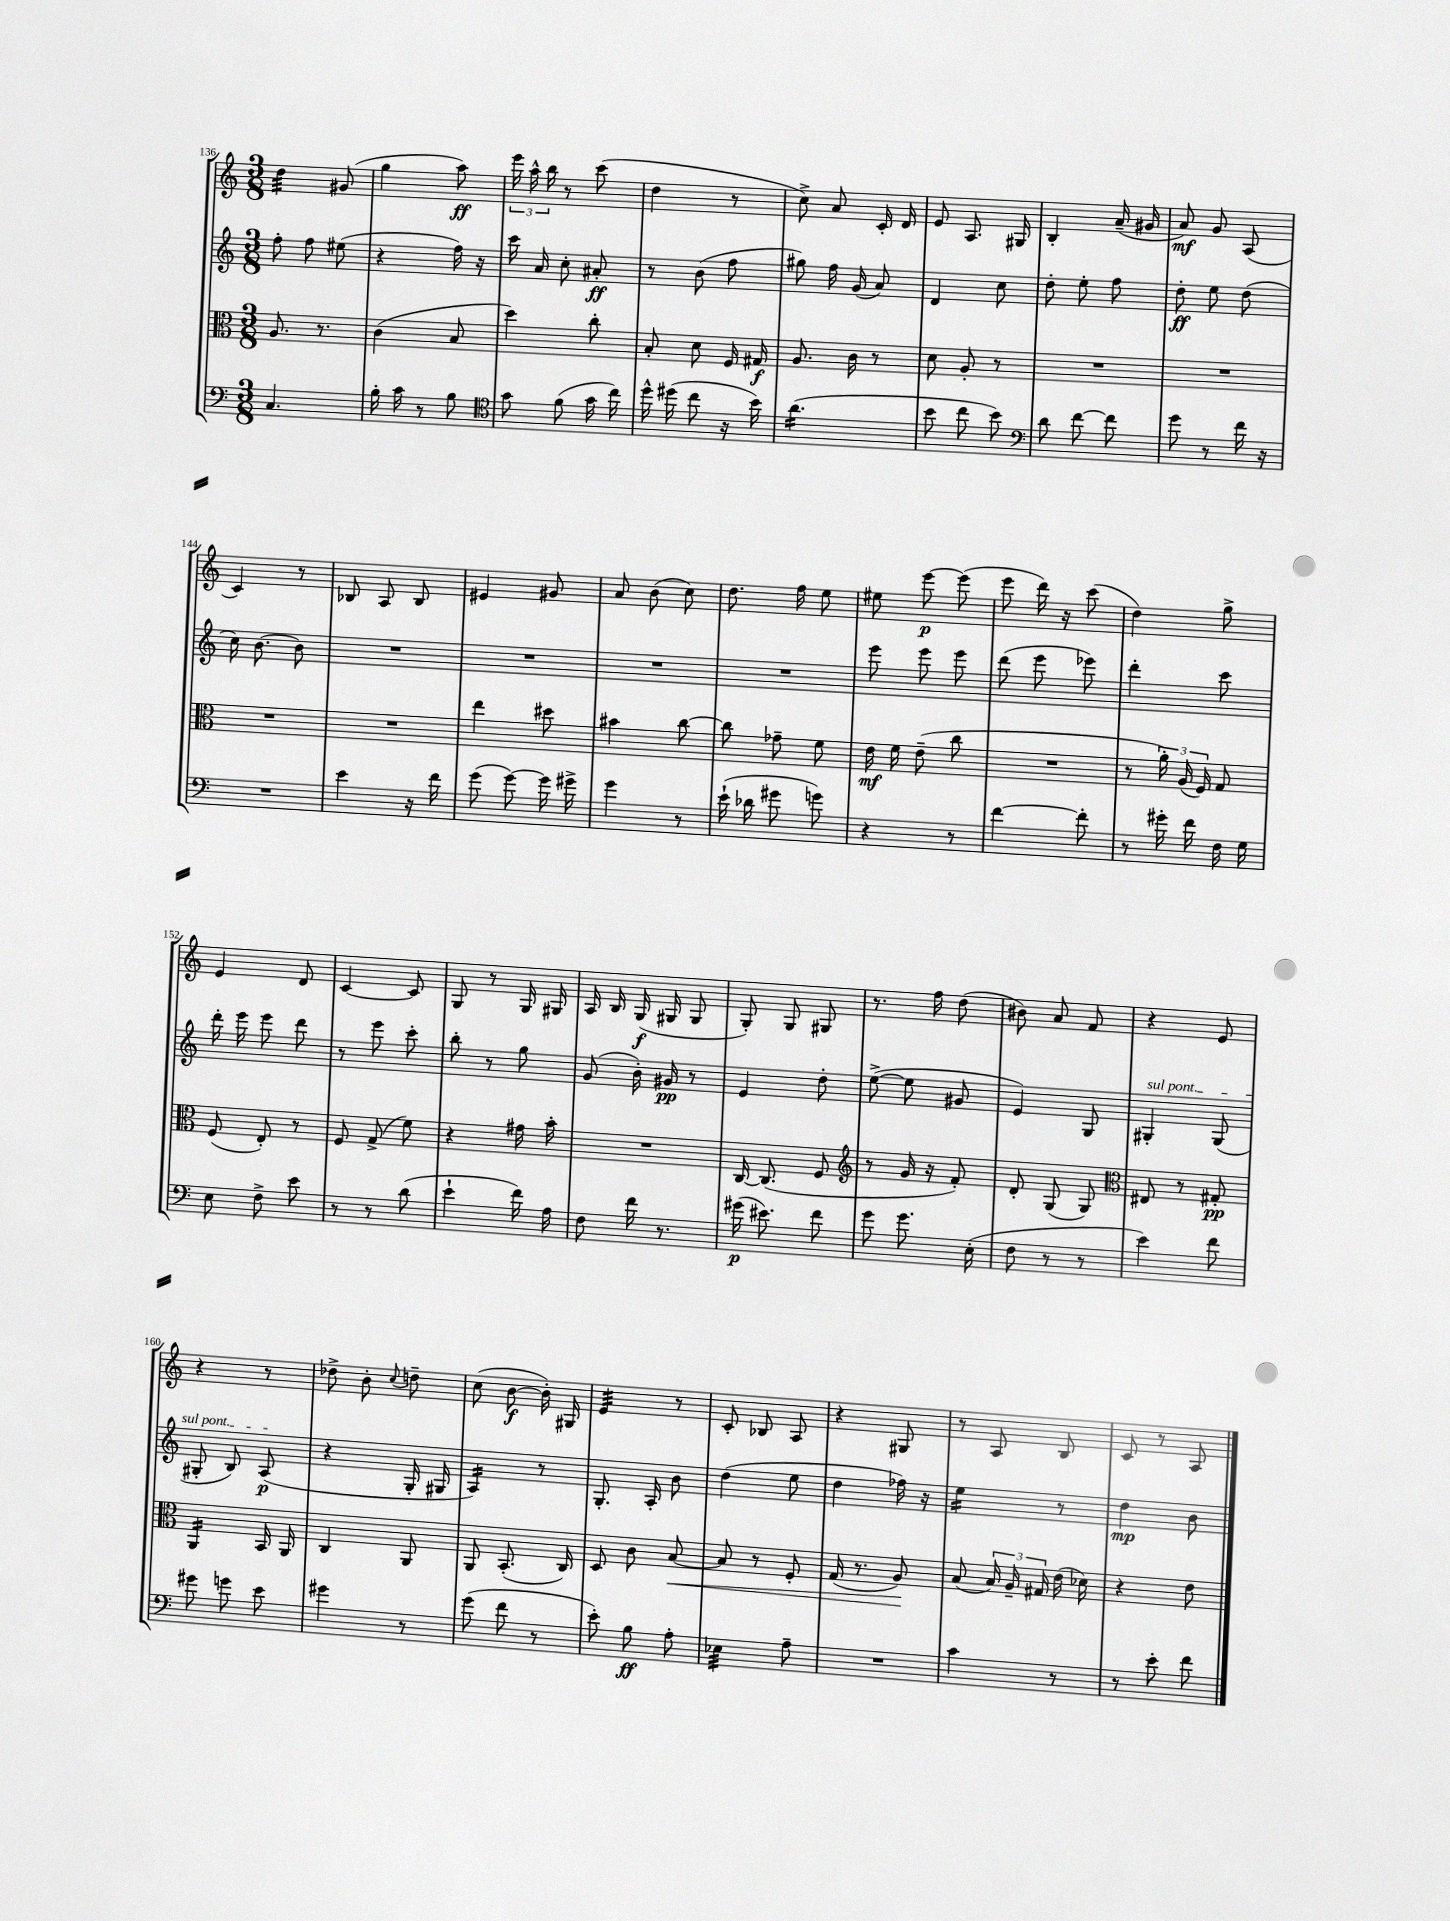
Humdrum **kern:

**kern	**kern	**kern	**kern
*staff4	*staff3	*staff2	*staff1
*clefF4	*clefC3	*clefG2	*clefG2
*k[]	*k[]	*k[]	*k[]
*M3/8	*M3/8	*M3/8	*M3/8
4.C	8.A	8ff'	4dd
.	.	8ff	.
.	8.r	.	.
.	.	(8ee#	(8g#
=	=	=	=
16B'	(4c	4r	4gg
16c	.	.	.
8r	.	.	.
8B	8B	16ff)	8aa)
.	.	16r	.
=	=	=	=
*clefC4	*	*	*
8g	4dd)	16ccc	24eee
.	.	.	24aa^^
.	.	16a	.
.	.	.	24bb
(8f	.	8cc'	8r
16g	8cc'	8a#'	(8ccc
16cc)	.	.	.
=	=	=	=
16dd^^	8B'	8r	4dd
(16dd#	.	.	.
8cc	8d	(8b	.
16r	16F	8ff	8r
16b)	16G#	.	.
=	=	=	=
(4.a	8.A	8gg#)	8cc^)
.	.	16ff	8a
.	16c	(16g	.
.	8r	8a)	16c'
.	.	.	16d
=	=	=	=
8b	8d	4d	8e
8cc	8A'	.	8.A
8b)	8r	8cc	.
.	.	.	16G#
=	=	=	=
*clefF4	*	*	*
8d	4.r	8dd'	4B'
[8f	.	8ee'	.
8f]	.	8ff	(16a~
.	.	.	16g#
=	=	=	=
8g	4.r	8dd'	8a)
8r	.	8ee	8g
16f	.	(8dd	(8A
16r	.	.	.
=	=	=	=
4.r	4.r	16cc)	4c)
.	.	[8.b	.
.	.	8b]	8r
=	=	=	=
4e	4.r	4.r	8B-
.	.	.	8A
16r	.	.	8B-
16f	.	.	.
=	=	=	=
(8g	4ee	4.r	4e#
[8g)	.	.	.
16g]	8dd#	.	8g#
16g#^	.	.	.
=	=	=	=
4g	4b#	4.r	8a
.	.	.	(8b
8r	[8cc	.	8cc)
=	=	=	=
(16e`	8cc]	4.r	8.dd
16d-	.	.	.
8g#	8g-~	.	.
.	.	.	16ff
8g)	8f	.	8ee
=	=	=	=
4r	16e	8eee	8ee#
.	16f	.	.
.	(8e~	8eee	[8eee
8r	8cc	8eee	(8eee]
=	=	=	=
[4f	4.r	(8ddd	8eee
.	.	8eee	16ddd)
.	.	.	16r
8f']	.	8eee-)	(8ccc
=	=	=	=
8r	8r	4ddd'	4dd)
16g#'	24a')	.	.
.	(24A	.	.
16f	.	.	.
.	24F)	.	.
16F	8G	8ccc	8gg^
16G	.	.	.
=	=	=	=
8E	(8F	16ddd'	4e
.	.	16eee	.
8F^	8E')	8eee	.
8e	8r	8ddd	8d
=	=	=	=
8r	8F	8r	[4c
8r	(8G^	8eee	.
(8d	8f)	8ccc'	8c]
=	=	=	=
4e`	4r	8bb'	8G
.	.	8r	8r
16f)	16g#	8gg	16G
16A	16b'	.	16G#
=	=	=	=
8F	4.r	(8g	16A
.	.	.	16B
16f	.	16b')	(16G
8.r	.	16g#	16G#
.	.	8r	8G#
=	=	=	=
(16g#	[16C	4e	8G')
8.e#)	(8.C]	.	.
.	.	.	8G
8f	8F	8dd'	8G#
=	=	=	=
*	*clefG2	*	*
8g	8r	([8ee^	8.r
8.g	16g	8ee]	.
.	16r	.	16ff
.	8f')	8g#	(8dd
(16E'	.	.	.
=	=	=	=
8F	8d'	4e)	8b#)
8r	(8G	.	8a
8r	8G)	8G	8f
=	=	=	=
*	*clefC3	*	*
4e)	8E#	4G#'	4r
.	8r	.	.
8f	8G#'	(8G#	8e
=	=	=	=
8g#	4AA	8G#'	4r
8g	.	8B)	.
8e	16BB	(8A	8r
.	16AA	.	.
=	=	=	=
4g#	4C	4r	8dd-^
.	.	.	8b'
.	.	.	8qqcc
8r	8AA	16G'	8dd~
.	.	16G#	.
=	=	=	=
(8g	8AA	4A)	(8cc
8f	(8.BB'	.	[8b
8r	.	8r	16b'])
.	16C)	.	16G#
=	=	=	=
8e')	8D	8.G'	4e
8B	8c	.	.
.	.	16A'	.
8A'	[8B	8b	8r
=	=	=	=
4E-	8B]	(4dd	8c'
.	8r	.	8B-
8A~	8F'	8ee	8A
=	=	=	=
4.r	(16G	4dd	4r
.	8.r	.	.
.	8A)	16ff-)	8G#
.	.	16r	.
=	=	=	=
4c	(8B	4ee	8r
.	24B)	.	8A
.	24A~	.	.
.	24G#	.	.
8r	(16e	8r	8B
.	16d-)	.	.
=	=	=	=
8r	4r	4dd	8c
8e'	.	.	8r
8f	8e	8b	8A
==	==	==	==
*-	*-	*-	*-
